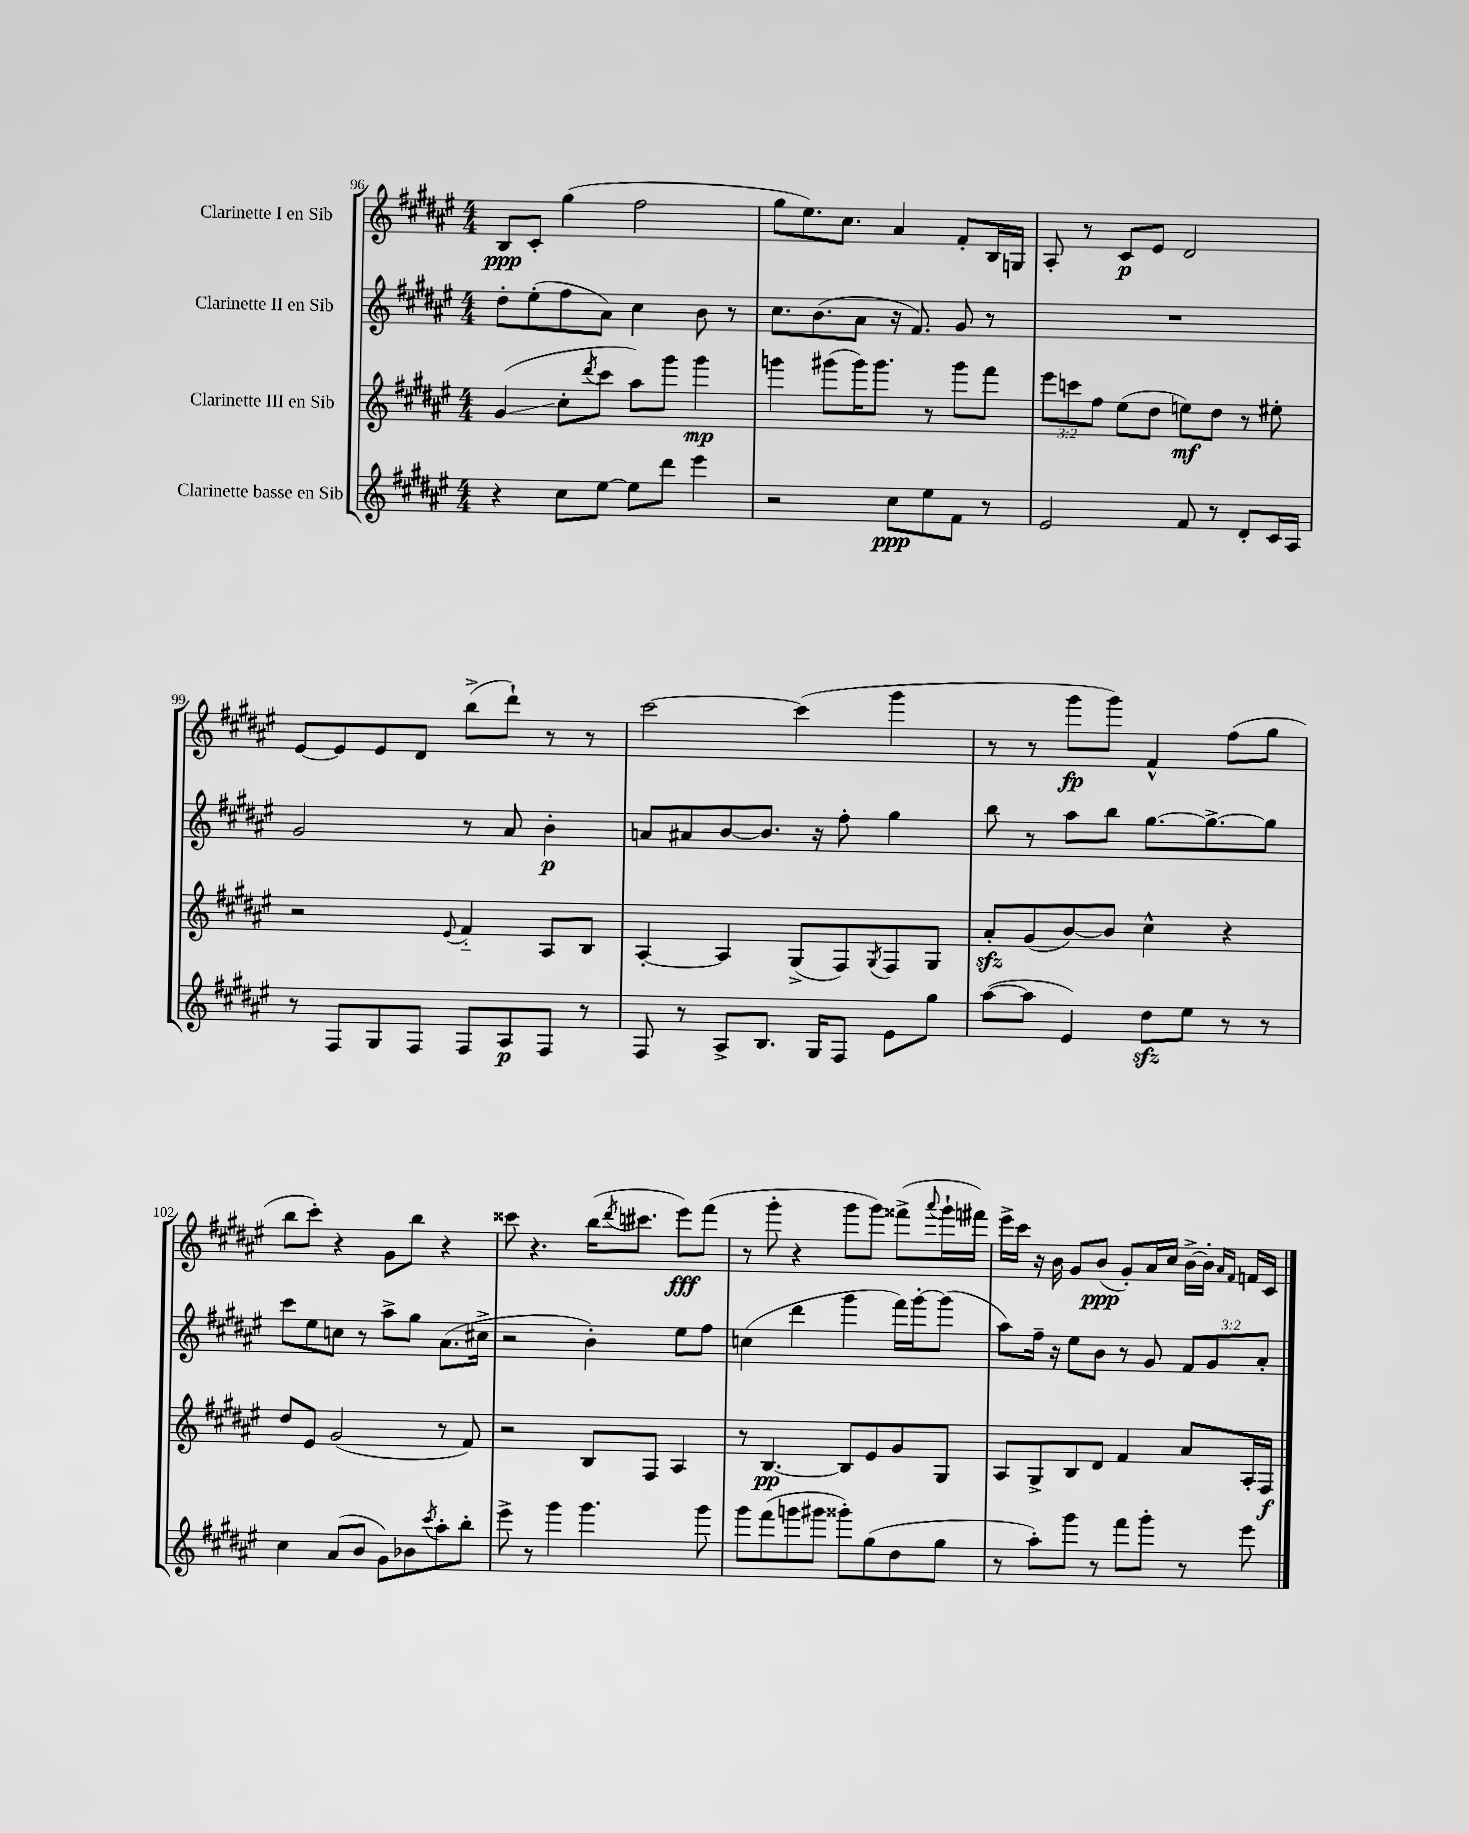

**kern	**kern	**kern	**kern
*staff4	*staff3	*staff2	*staff1
*clefG2	*clefG2	*clefG2	*clefG2
*k[f#c#g#d#a#e#]	*k[f#c#g#d#a#e#]	*k[f#c#g#d#a#e#]	*k[f#c#g#d#a#e#]
*M4/4	*M4/4	*M4/4	*M4/4
4r	(4g#	8dd#'	8B
.	.	(8ee#'	8c#'
8cc#	8cc#'	8ff#	(4gg#
.	8qddd#	.	.
[8ee#	8ccc#	8a#)	.
8ee#]	8aa#)	4cc#	2ff#
8ddd#	8ggg#	.	.
4eee#	4ggg#	8b	.
.	.	8r	.
=	=	=	=
2r	4ggg	8.cc#	8gg#
.	.	.	8.ee#)
.	.	(8.b	.
.	(8ggg#	.	.
.	.	.	8.cc#
.	16ggg#)	8a#	.
.	8.ggg#	.	.
8cc#	.	16r	4a#
.	.	8.f#)	.
8ee#	8r	.	.
8f#	8ggg#	8g#	8f#'
8r	8fff#	8r	16B
.	.	.	16G
=	=	=	=
2e#	12eee#	1r	8A#'
.	12ccc	.	.
.	.	.	8r
.	12ff#	.	.
.	(8ee#	.	8c#
.	8dd#	.	8e#
8f#	8ee)	.	2d#
8r	8dd#	.	.
8d#'	8r	.	.
16c#	8ee#'	.	.
16A#	.	.	.
=	=	=	=
8r	2r	2g#	[8e#
8F#	.	.	8e#]
8G#	.	.	8e#
8F#	.	.	8d#
.	8qqe#	.	.
8F#	4f#'~	8r	(8bb^
8A#	.	8a#	8ddd#`)
8F#	8A#	4b'	8r
8r	8B	.	8r
=	=	=	=
8F#	[4A#'	8a	[2ccc#
8r	.	8a#	.
8A#^	4A#]	[8b	.
8.B	.	8.b]	.
.	(8G#^	.	(4ccc#]
16G#	.	16r	.
8F#	8F#)	8ff#'	.
.	8qG#	.	.
8e#	8F#	4gg#	4ggg#
8gg#	8G#	.	.
=	=	=	=
([8aa#	8a#'	8bb	8r
8aa#]	(8g#	8r	8r
4e#)	[8b)	8aa#	8ggg#
.	8b]	8bb	8ggg#)
8dd#	4cc#^^	[8.gg#	4f#^^
8ee#	.	.	.
.	.	8.gg#^_	.
8r	4r	.	(8ff#
8r	.	8gg#]	8gg#
=	=	=	=
4cc#	8dd#	8ccc#	8bb
.	8e#	8ee#	8ccc#')
(8a#	(2g#	8cc	4r
8b	.	8r	.
8g#)	.	8aa#^	8g#
8b-	.	8gg#	8bb
8qccc#	.	.	.
8aa#'	8r	(8.a#	4r
8bb'	8f#)	.	.
.	.	16cc#^	.
=	=	=	=
8eee#^	2r	2r	8ccc##
8r	.	.	4.r
4ggg#	.	.	.
4.ggg#	8B	4b')	(16bb
.	.	.	8qddd#
.	.	.	8.ccc#
.	8F#	.	.
.	4A#	8ee#	8eee#)
8ggg#	.	8ff#	(8fff#
=	=	=	=
8ggg#	8r	(4cc	8r
(8fff#	[4.B	.	8ggg#'
8ggg	.	4ddd#	4r
8ggg#	.	.	.
8ggg##')	8B]	4ggg#	8ggg#
(8gg#	8e#	.	8ggg#)
8dd#	8g#	16fff#)	(8fff##^
.	.	[16ggg#'	.
.	.	.	8qqaaa#
8gg#	8G#	(8ggg#]	16ggg#`
.	.	.	16fff#)
=	=	=	=
8r	8A#	8aa#)	16eee#^
.	.	.	16ccc#
8aa#')	8G#^	16ff#~	16r
.	.	16r	16b
8ggg#	8B	8ee#	8g#
8r	8d#	8b	(8b
8fff#	4f#	8r	8g#')
8ggg#'	.	8g#	16a#
.	.	.	16cc#
8r	8a#	12f#	[16b^
.	.	.	16b']
.	.	12g#	.
.	.	.	16qqa#
.	.	.	16qqf#
8eee#	16A#'	.	16f
.	.	12a#'	.
.	16F#	.	16c#
==	==	==	==
*-	*-	*-	*-
